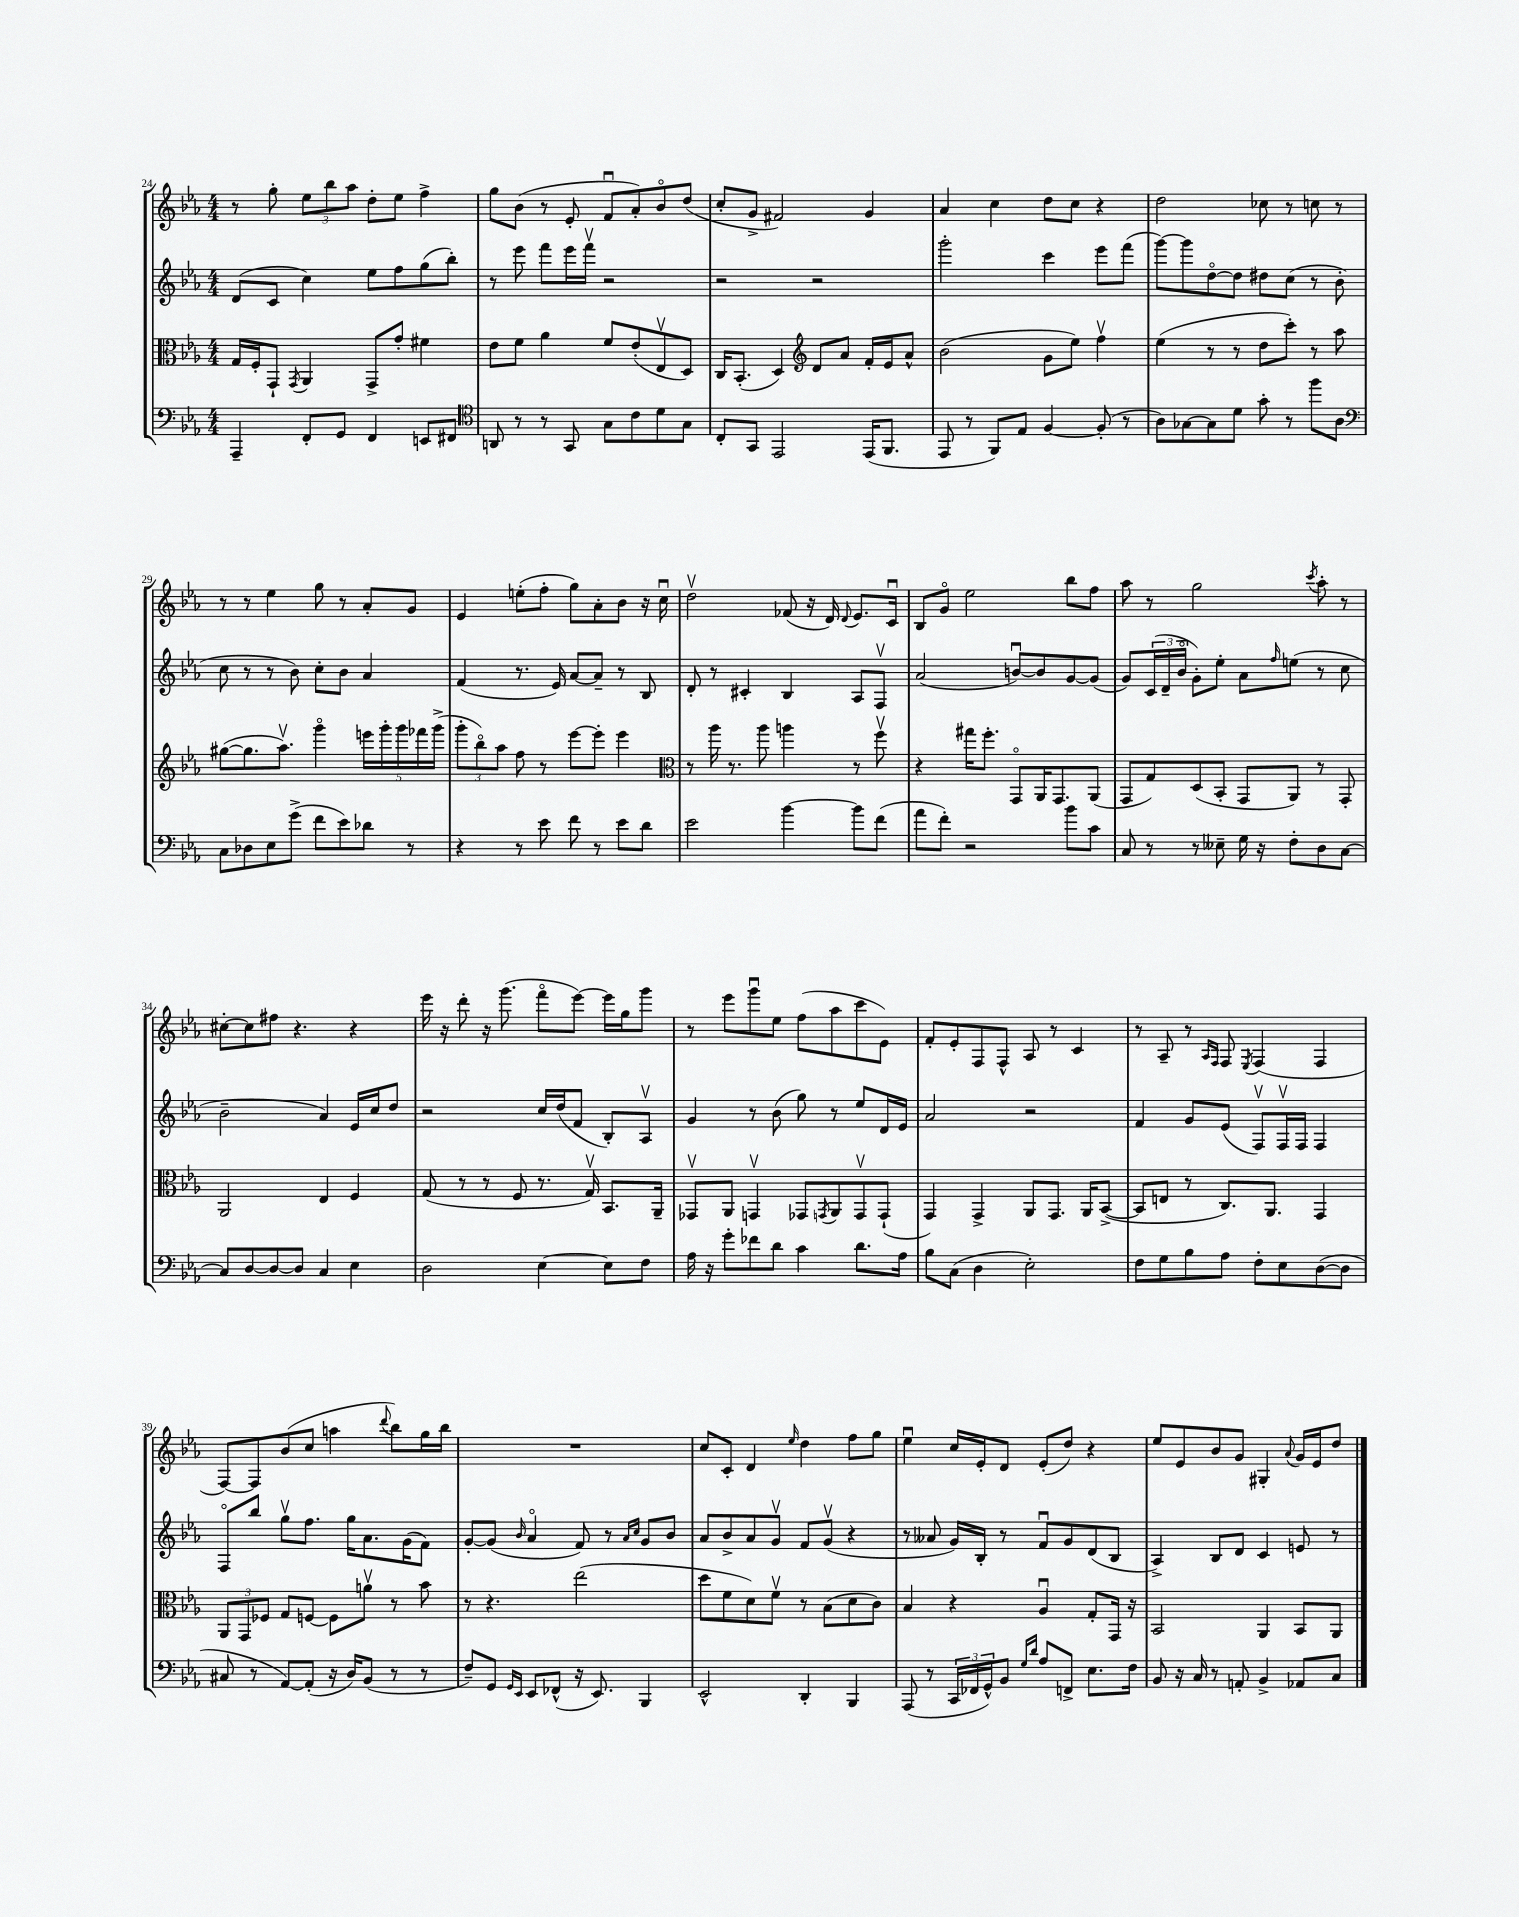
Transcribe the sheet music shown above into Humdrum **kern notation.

**kern	**kern	**kern	**kern
*staff4	*staff3	*staff2	*staff1
*clefF4	*clefC3	*clefG2	*clefG2
*k[b-e-a-]	*k[b-e-a-]	*k[b-e-a-]	*k[b-e-a-]
*M4/4	*M4/4	*M4/4	*M4/4
4AAA-~/	16G/LL	(8d/L	8r
.	16F'/J	.	.
.	8GG`/J	8c/J	8gg'\
.	8qGG/	.	.
8FF'/L	4AA-/	4cc\)	12ee-\L
.	.	.	12bb-\
8GG/J	.	.	.
.	.	.	12aa-\J
4FF/	8GG^/L	8ee-\L	8dd'\L
.	8g'/J	8ff\	8ee-\J
8EE/L	4f#\	(8gg\	4ff^\
8FF#/J	.	8bb-'\J)	.
=	=	=	=
*clefC4	*	*	*
8AA/	8e-\L	8r	8gg\L
8r	8f\J	8eee-\	(8b-\J
8r	4a-\	8fff\L	8r
8GG/	.	16eee-\L	8e-'/
.	.	16fffv\JJ	.
8G\L	8f/L	2r	8fu/L
8c\	(8e-'/	.	8a-'/)
8d\	8E-v/	.	8b-o/
8G\J	8D/J)	.	(8dd/J
=	=	=	=
8C'/L	16C/LK	2r	8cc'/L
.	(8.BB-'/J	.	.
8GG/J	.	.	8g^/J
2EE-/	4D/)	.	2f#/)
*	*clefG2	*	*
.	8d/L	2r	.
.	8a-/J	.	.
(16EE-/LK	16f'/LL	.	4g/
8.FF/J	16e-/J	.	.
.	8a-^^/J	.	.
=	=	=	=
8EE-/	(2b-\	2ggg'\	4a-/
8r	.	.	.
8FF/L)	.	.	4cc\
8E-/J	.	.	.
[4F/	8g\L	4ccc\	8dd\L
.	8ee-\J)	.	8cc\J
(8F'/]	4ffv\	8eee-\L	4r
8r	.	(8fff\J	.
=	=	=	=
8A-\L)	(4ee-\	[8ggg\L)	2dd\
[8G-\	.	8ggg\]	.
8G-\]	8r	[8ddo\	.
8d\J	8r	8dd\]J	.
8g'\	8dd\L	8dd#\L	8cc-\
8r	8ccc'\J)	(8cc\J	8r
8ff\L	8r	8r	8cc\
8A-\J	8aa-\	8b-'\	8r
=	=	=	=
*clefF4	*	*	*
8C\L	([8gg#\L	8cc\	8r
8D-\	8.gg#\]	8r	8r
8E-\	.	8r	4ee-\
.	8.aa-v\J)	.	.
(8g^\J	.	8b-\)	.
8f\L	4gggo\	8cc'\L	8gg\
8e-\)	.	8b-\J	8r
8d-\J	20eee\LL	4a-/	8a-'/L
.	20ggg'\	.	.
.	20ggg\	.	.
8r	.	.	8g/J
.	20fff-\	.	.
.	(20ggg^\JJ	.	.
=	=	=	=
4r	12ggg'\L	(4f/	4e-/
.	12bb-o\)	.	.
.	12aa-\J	.	.
8r	8ff\	8.r	(8ee'\L
8e-\	8r	.	8ff'\J
.	.	16e-/)	.
8f\	[8eee-\L	[8a-/L	8gg\L)
8r	8eee-'\]J	8a-~/]J	8a-'\
8e-\L	4eee-\	8r	8b-\J
8d\J	.	8B-/	16r
.	.	.	16ccu\
=	=	=	=
*	*clefC3	*	*
2e-\	8r	8d'/	2ddv\
.	16aa-\	8r	.
.	8.r	.	.
.	.	4c#'/	.
.	8aa-\	.	.
[4b-\	4aa\	4B-/	(8f-/
.	.	.	16r
.	.	.	16d/)
.	.	.	8qqd/
8b-\]L	8r	8A-/L	8.e-/L
(8f\J	8ffv\	8Fv/J	.
.	.	.	16cu/Jk
=	=	=	=
8a-\L	4r	(2a-/	8B-/L
8f'\J)	.	.	8go/J
2r	16gg#\LK	.	2ee-\
.	8.ff'\J	.	.
.	8GGo/L	[8bu/L)	.
.	16AA-/K	8b/]	.
.	8.GG/	.	.
8b-\L	.	[8g/	8bb-\L
8c\J	(8AA-/J	(8g/]J	8ff\J
=	=	=	=
8C/	8GG/L	8g/L)	8aa-\
8r	8G/)	(24c/L	8r
.	.	24d~/	.
.	.	24b-o/JJ	.
8r	(8D/	8g'\L)	2gg\
8E--~\	8BB-'/J	8ee-'\J	.
16G\	8GG/L	8a-\L	.
16r	.	.	.
.	.	16qqff/	.
8F'\L	8AA-/J)	(8ee\J	.
.	.	.	8qccc/
8D\	8r	8r	8aa-'\
[8C\J	8GG'/	8cc\	8r
=	=	=	=
8C/]L	2AA-/	2b-~\	[8cc#'\L
[8D/	.	.	8cc#\]
8D/_	.	.	8ff#\J
8D/]J	.	.	4.r
4C/	4E-/	4a-/)	.
4E-\	4F/	16e-/LL	4r
.	.	16cc/J	.
.	.	8dd/J	.
=	=	=	=
2D\	(8G/	2r	16eee-\
.	.	.	16r
.	8r	.	8ddd'\
.	8r	.	16r
.	.	.	(8.ggg\
.	8F/	.	.
[4E-\	8.r	16cc/LL	8fffo\L
.	.	(16dd/J	.
.	.	8f/J	[8eee-\J)
.	16Gv/)	.	.
8E-\]L	8.BB-/L	8B-'/L)	16eee-\]LL
.	.	.	16gg\J
8F\J	.	8A-v/J	8ggg\J
.	16AA-~/Jk	.	.
=	=	=	=
16A-\	8GG-v/L	4g/	8r
16r	.	.	.
8g'\L	8AA-/J	.	8eee-\L
8f-\	4GGv/	8r	8gggu\
8d\J	.	(8b-\	8ee-\J
4c\	8GG-/L	8gg\)	(8ff\L
.	8qGG/	.	.
.	8AA-/	8r	8aa-\
8.d\L	8GGv/	8ee-/L	8ccc\
.	(8GG`/J	16d/L	8e-\J)
16A-\Jk	.	16e-/JJ	.
=	=	=	=
8B-\L	4GG/)	2a-/	8f'/L
(8C\J	.	.	8e-'/
4D\	4GG^/	.	8F/
.	.	.	8F^^/J
2E-'\)	8AA-/L	2r	8A-/
.	8.GG/J	.	8r
.	.	.	4c/
.	16AA-/LK	.	.
.	([8BB-^/J	.	.
=	=	=	=
8F\L	8BB-/]L	4f/	8r
8G\	8E/J	.	8A-~/
8B-\	8r	8g/L	8r
.	.	.	16qqA-/LL
.	.	.	16qqF/JJ
8A-\J	8.C/L)	(8e-/J	8F/
.	.	.	8qE-/
8F'\L	.	8Fv/L)	(4F/
.	8.AA-/J	.	.
8E-\	.	16Fv/L	.
.	.	16F/JJ	.
([8D\	4GG/	4F/	4F/
8D\]J	.	.	.
=	=	=	=
8C#/	12AA-/L	8Fo/L	[8F/L)
.	12GG/	.	.
8r	.	8bb-/J	8F/]
.	12F-/J	.	.
[8AA-/L)	8G/L	8ggv\L	(8b-/
(8AA-'/]J	[8F/J	8.ff\J	8cc/J
16r	8F\]L	.	4aa\
16D/LK)	.	16gg\LK	.
(8BB-/J	8av\J	8.a-\	.
.	.	.	8qqddd/
8r	8r	.	8bb-\L)
.	.	(16g\K	.
8r	8b-\	8f\J)	16gg\L
.	.	.	16bb-\JJ
=	=	=	=
8F~/L)	8r	[8g'/L	1r
8GG/J	4.r	(8g/]J	.
16qqGG/LL	.	.	.
16qqEE-/JJ	.	16qqb-/	.
8EE-/L	.	4a-o/	.
(8FF-^^/J	.	.	.
16r	(2ee-\	8f/)	.
8.EE-/)	.	.	.
.	.	8r	.
.	.	16qqa-/LL	.
.	.	16qqcc/JJ	.
4BBB-/	.	8g/L	.
.	.	8b-/J	.
=	=	=	=
2EE-^^/	8dd\L	8a-/L	8cc/L
.	8f\	8b-^/	8c'/J
.	8d\)	8a-/	4d/
.	8fv\J	8gv/J	.
.	.	.	16qqee-/
4DD'/	8r	8f/L	4dd\
.	(8B-\L	(8gv/J	.
4BBB-/	8d\	4r	8ff\L
.	8c\J)	.	8gg\J
=	=	=	=
(8AAA-/	4B-/	8r	4ee-u\
8r	.	8a--/	.
24CC/LL	4r	16g/LL)	16cc/LL
24FF-/	.	.	.
.	.	16B-'/JJ	16e-'/J
24GG^^/J)	.	.	.
8BB-/J	.	8r	8d/J
16qqG/LL	.	.	.
16qqd/JJ	.	.	.
8A-/L	4A-u/	8fu/L	(8e-'/L
8FF^/J	.	8g/	8dd/J)
8.E-\L	8G'/L	(8d/	4r
.	16GG/Jk	8B-/J	.
16F\Jk	16r	.	.
=	=	=	=
8BB-/	2BB-/	4A-^/)	8ee-/L
16r	.	.	8e-/
16C/	.	.	.
8r	.	8B-/L	8b-/
8AA'/	.	8d/J	8g/J
4BB-^/	4AA-/	4c/	4G#'/
.	.	.	8qqa-/
8AA-/L	8BB-/L	8e/	16g/LL
.	.	.	16e-/J
8C/J	8AA-/J	8r	8dd/J
==	==	==	==
*-	*-	*-	*-
